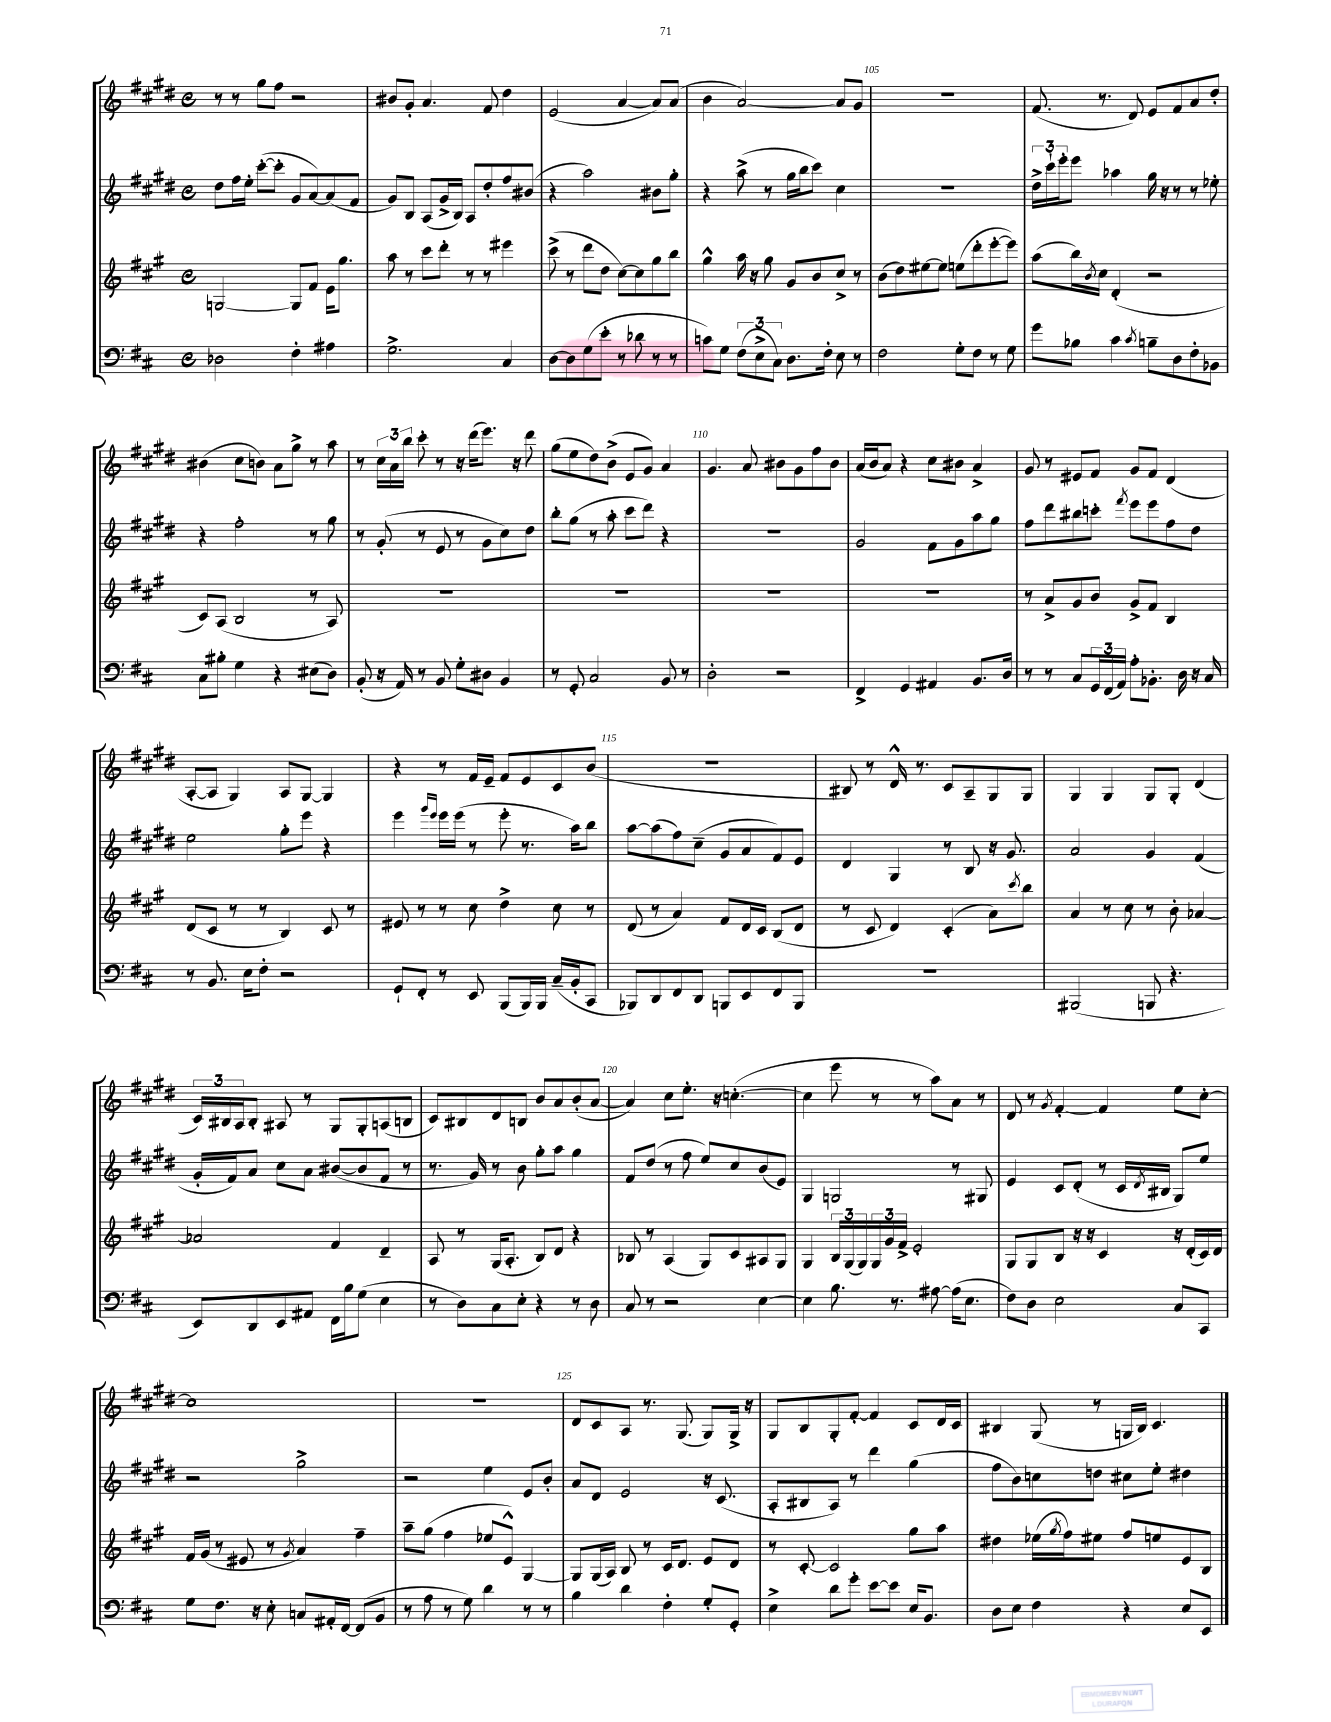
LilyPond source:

<<
\new StaffGroup <<
\new Staff = "s0" {
    \clef treble \key e \major \defaultTimeSignature \time 4/4
    r8 r8 gis''8 fis''8 r2 |
    bis'8 gis'8-. a'4. fis'8 dis''4 |
    e'2( a'4~ a'8) a'8( |
    b'4 a'2~) a'8 gis'8 |
    r1 |
    fis'8.( r8. dis'8) e'8 fis'8 a'8 dis''8-. |
    bis'4( cis''8 b'8) a'8 gis''8-> r8 a''8 |
    r8 \tuplet 3/2 { cis''16 a'16 b''16 } cis'''8-. r8 r16 dis'''16( e'''8.) r16 dis'''8 |
    gis''8( e''8 dis''8) b'8->( e'8 gis'8) a'4 |
    gis'4. a'8 bis'8 gis'8 fis''8 bis'8 |
    a'16( b'16 a'8) r4 cis''8 bis'8 a'4-> |
    gis'8 r8 eis'8 fis'8 gis'8 fis'8 dis'4( |
    a8~-. a8 gis4) a8 gis8~ gis4 |
    r4 r8 fis'16 e'16-- fis'8 e'8 cis'8 b'8( |
    r1 |
    bis8) r8 dis'16-^ r8. cis'8 a8-- gis8 gis8 |
    gis4 gis4 gis8 gis8-. dis'4( |
    \tuplet 3/2 { cis'16) bis16 a16 } bis8-. ais8 r8 gis8 gis8-. a8( b8 |
    cis'8) bis8 dis'8 b8 b'8 a'8 b'8-.( a'8~ |
    a'4) cis''8 e''8.-. r16 c''4.~-.( |
    c''4 e'''8 r8 r8 a''8) a'8 r8 |
    dis'8 r8 \acciaccatura { gis'8 } fis'4~-. fis'4 e''8 cis''8~-. |
    cis''1 |
    R1 |
    dis'8 cis'8 a8 r8. gis8.( gis8) gis16-> r16 |
    gis8 b8 gis8-. fis'8~-. fis'4 cis'8 dis'16 cis'16 |
    bis4 gis8( r8 g16 bis16) cis'4. \bar "|." |
}
\new Staff = "s1" {
    \clef treble \key e \major \defaultTimeSignature \time 4/4
    dis''8 fis''16 e''16-. cis'''8~-.( cis'''8-. gis'8 a'8~) a'8( fis'8 |
    gis'8) b8 a8( gis'16-> b16) a8 dis''8-. fis''8 bis'8( |
    r4 a''2) bis'8 gis''8-. |
    r4 a''8->( r8 gis''16 b''16 cis'''8) cis''4 |
    r1 |
    \tuplet 3/2 { dis''16-> cis'''16-! e'''16-. } e'''8 aes''4 gis''16 r16 r8 r8 ees''8-. |
    r4 fis''2-. r8 gis''8 |
    r8 gis'8-.( r8 e'8 r8 gis'8 cis''8) dis''8 |
    b''8-. gis''8( r8 a''8-. cis'''8 dis'''8) r4 |
    R1 |
    gis'2 fis'8 gis'8 a''8 gis''8 |
    fis''8 dis'''8 bis''8 c'''8-. \acciaccatura { fis'''8 } e'''8 e'''8 fis''8 dis''8 |
    e''2 gis''8-. e'''8 r4 |
    e'''4 \grace { gis'''16 e'''16 } e'''16 e'''16( r8 e'''8-. r8. a''16) b''8 |
    a''8~ a''8( fis''8) cis''8--( gis'8 a'8 fis'8) e'8 |
    dis'4 gis4 r8 b8 r16 gis'8. |
    a'2 gis'4 fis'4( |
    gis'16-. fis'16) a'8 cis''8 a'8 bis'8~( bis'8 fis'8 r8 |
    r8. gis'16) r8 b'8 gis''8-. a''8 gis''4 |
    fis'8 dis''8( r8 fis''8 e''8) cis''8 b'8( e'8) |
    gis4 g2 r8 gis8 |
    e'4 cis'8 dis'8-.( r8 cis'16 \acciaccatura { dis'8 } bis16 gis8) e''8 |
    r2 gis''2-> |
    r2 e''4 e'8 b'8-. |
    a'8 dis'8 e'2 r16 cis'8.( |
    a8-. bis8 a8) r8 dis'''4 gis''4( |
    fis''8 b'8) c''8 d''8 cis''8 e''8-. dis''4 \bar "|." |
}
\new Staff = "s2" {
    \clef treble \key a \major \defaultTimeSignature \time 4/4
    g2~ g8 fis'8 e'16 gis''8. |
    a''8 r8 cis'''8 d'''8-. r8 r8 eis'''4 |
    cis'''8->( r8 d'''8 d''8 cis''8~) cis''8 gis''8 b''8 |
    gis''4-^ a''16 r16 gis''8 gis'8 b'8 cis''8-> r8 |
    b'8( d''8) eis''8~ eis''8 e''8( d'''8-. e'''8~-. e'''8) |
    a''8( b''16) \acciaccatura { b'8 } cis''16 d'4-.( r2 |
    cis'8) a8( b2 r8 a8) |
    R1 |
    R1 |
    R1 |
    R1 |
    r8 a'8-> gis'8 b'8 gis'8-> fis'8 b4 |
    d'8( cis'8 r8 r8 b4) cis'8 r8 |
    eis'8 r8 r8 cis''8 d''4-> cis''8 r8 |
    d'8( r8 a'4) fis'8 d'16 cis'16 b8( d'8 |
    r8 cis'8 d'4) cis'4-.( a'8) \acciaccatura { cis'''8 } b''8 |
    a'4 r8 cis''8 r8 b'8-. aes'4~ |
    aes'2 fis'4 d'4-- |
    a8 r8 gis16( a8.-. b8) d'8 r4 |
    bes8 r8 a4( gis8) cis'8 ais8 gis8 |
    gis4 \tuplet 3/2 { b16 gis16( gis16) } \tuplet 3/2 { gis16 gis'16 fis'16-> } e'2-. |
    gis8 gis8 b8 r16 r16 cis'4 r16 d'16-.( cis'16) d'16 |
    fis'16 gis'16( r8 eis'8 r8 \acciaccatura { gis'8 } a'4) fis''4-- |
    a''8-- gis''8( fis''4 ees''8 e'8-^) gis4~ |
    gis8 gis16( a16) b8 r8 cis'16 d'8. e'8 d'8 |
    r8 cis'8~-. cis'2 gis''8 a''8 |
    dis''4 ees''16( \acciaccatura { gis''8 } fis''16) eis''8 fis''8 e''8 e'8 b8 \bar "|." |
}
\new Staff = "s3" {
    \clef bass \key d \major \defaultTimeSignature \time 4/4
    des2 fis4-. ais4 |
    g2.-> cis4 |
    d8~ d8 g8( e'8-. r8 des'8 r8 r8 |
    c'8) g8 \tuplet 3/2 { fis8( e8-> cis8) } d8. fis16-. e8 r8 |
    fis2 g8-. fis8 r8 g8 |
    g'8 bes8 cis'4 \acciaccatura { cis'8 } b8-- d8 fis8-. bes,8 |
    cis8 bis8-. g4 r4 eis8( d8) |
    b,8-.( r16 a,16) r8 b,8 g8-. dis8 b,4 |
    r8 g,8-. cis2 b,8 r8 |
    d2-. r2 |
    fis,4-> g,4 ais,4 b,8. d16 |
    r8 r8 cis8 \tuplet 3/2 { g,16 fis,16( a,16) } a8-. bes,8.-. d16 r16 cis16 |
    r8 b,8. e16 fis8-. r2 |
    g,8-! fis,8-. r8 e,8 b,,8( b,,16) b,,16 cis16--( b,16-. cis,8 |
    bes,,8) d,8 fis,8 d,8 b,,8 e,8 fis,8 b,,8 |
    R1 |
    bis,,2( b,,8 r4. |
    e,8) d,8 e,8 ais,8 fis,16 b16 g8( e4 |
    r8 d8) cis8 e8-. r4 r8 d8 |
    cis8 r8 r2 e4~ |
    e4 b8. r8. ais8~ ais16( e8. |
    fis8) d8 e2 cis8 cis,8 |
    g8 fis8. r16 e8-. c8 ais,16-. fis,16~ fis,8( b,8 |
    r8 a8 r8 g8) d'4 r8 r8 |
    b4 d'4 fis4-. g8-. g,8-. |
    e4-> d'8 g'8-. e'8~ e'8 e16 b,8. |
    d8 e8 fis4 r4 e8 e,8 \bar "|." |
}
>>
>>
\layout { \context { \Score currentBarNumber = #101 \override BarNumber.break-visibility = ##(#f #t #t) barNumberVisibility = #(every-nth-bar-number-visible 5) } }
